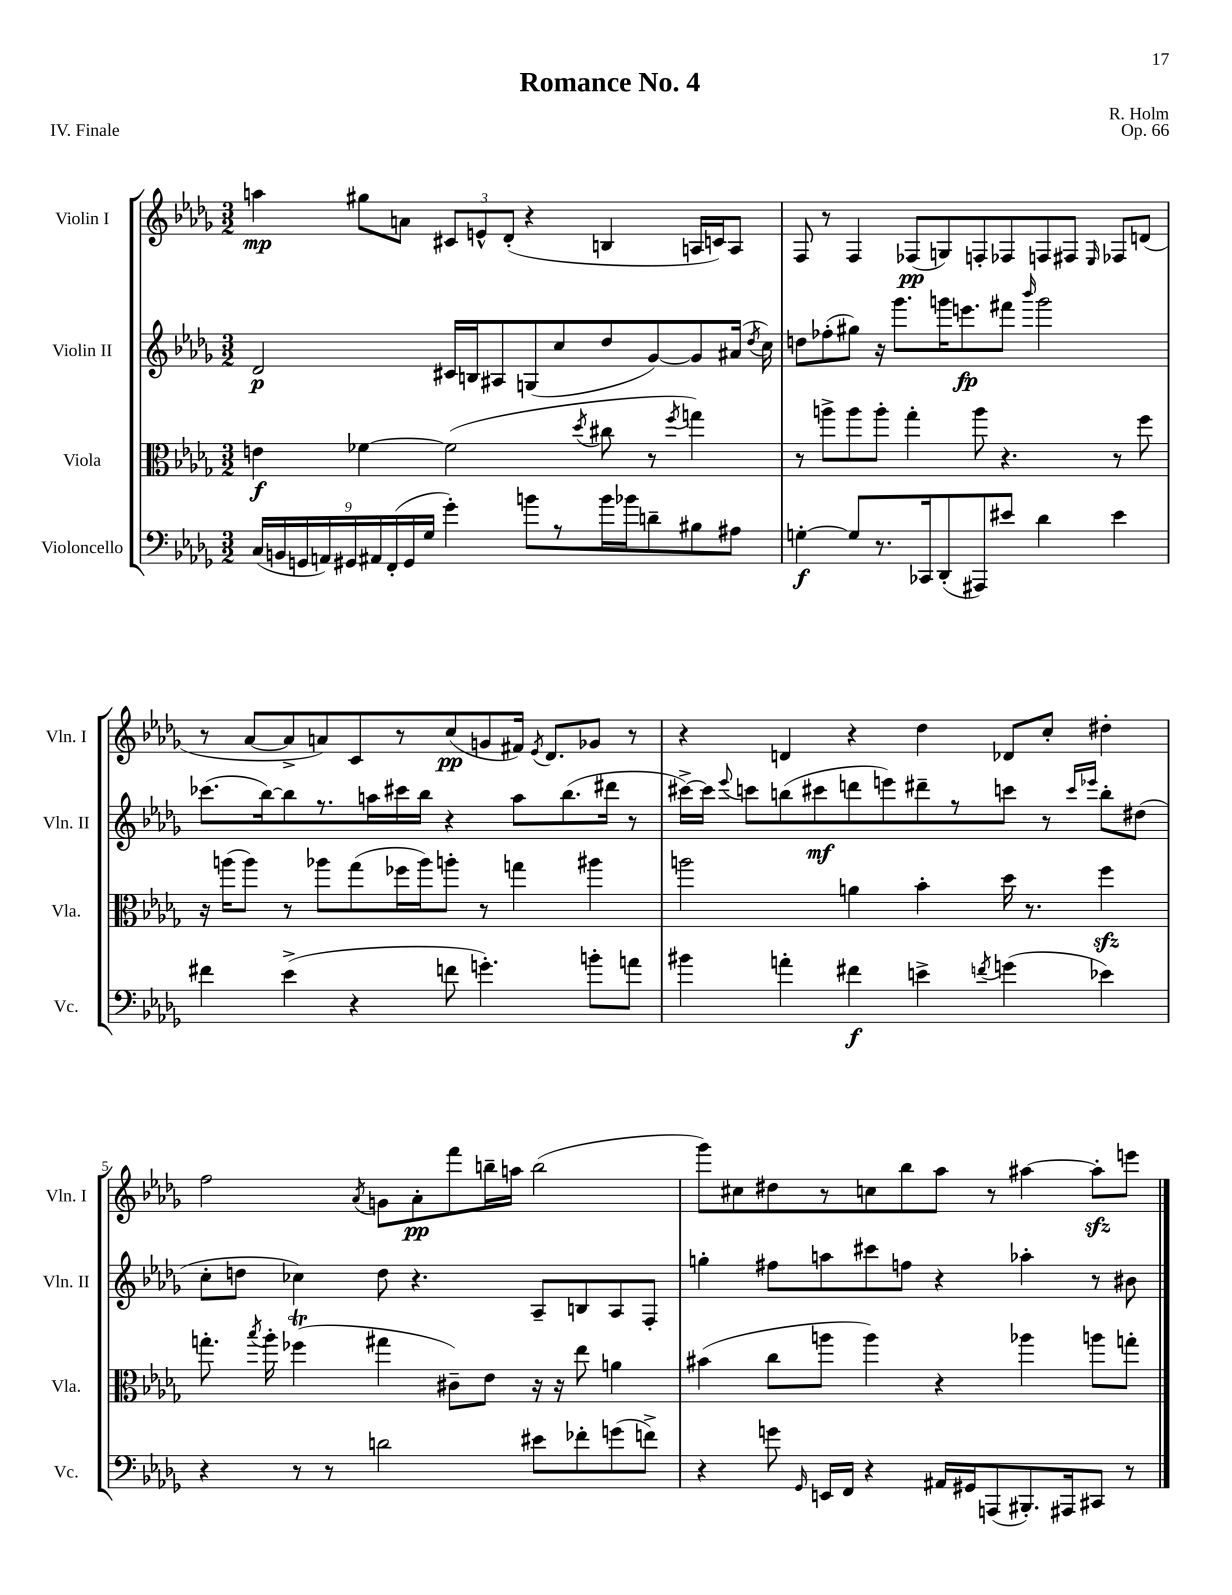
\header { title = "Romance No. 4" composer = "R. Holm" opus = "Op. 66" piece = "IV. Finale" }
<<
\new StaffGroup <<
\new Staff = "s0" \with { instrumentName = "Violin I" shortInstrumentName = "Vln. I" } {
    \clef treble \key des \major \numericTimeSignature \time 3/2
    \autoBeamOff a''4\mp gis''8[ a'8] \tuplet 3/2 { cis'8[ e'8-^ des'8]-.( } r4 b4 a16[ c'16) a8] |
    f8 r8 f4 fes8[\pp( g8) f8-. fes8 f8 fis8] \grace { ees16 } fes8[ d'8]( |
    r8 aes'8[~ aes'8-> a'8) c'8 r8 c''8\pp( g'8 fis'16]) \acciaccatura { ees'8 } des'8.[ ges'8] r8 |
    r4 d'4 r4 des''4 des'8[ c''8]-. dis''4-. |
    f''2 \acciaccatura { aes'8 } g'8[ aes'8-.\pp f'''8 b''16-- a''16] b''2( |
    ges'''8[) cis''8 dis''8 r8 c''8 bes''8 aes''8] r8 ais''4~ ais''8[-.\sfz e'''8] \bar "|." |
}
\new Staff = "s1" \with { instrumentName = "Violin II" shortInstrumentName = "Vln. II" } {
    \clef treble \key des \major \numericTimeSignature \time 3/2
    \autoBeamOff des'2\p cis'16[ b16 ais8 g8( c''8 des''8 ges'8~) ges'8 ais'16]( \acciaccatura { des''8 } c''16) |
    d''8[ fes''8-.( gis''8]) r16 ges'''8.[ g'''16 e'''8.\fp fis'''8] \grace { bes'''16 } g'''2 |
    ces'''8.[( bes''16~) bes''8 r8. a''16 cis'''16 bes''16] r4 a''8[ bes''8.( dis'''16] r8 |
    cis'''16[~->) cis'''16] \appoggiatura { ees'''8 } c'''8[ b''8( cis'''8\mf d'''8 e'''8) dis'''8-- r8 c'''8] r8 \grace { c'''16[ ees'''16] } b''8[-. dis''8]( |
    c''8[-. d''8] ces''4) d''8 r4. aes8[-- b8 aes8 f8]-. |
    g''4-. fis''8[ a''8 cis'''8 f''8] r4 aes''4-. r8 bis'8 \bar "|." |
}
\new Staff = "s2" \with { instrumentName = "Viola" shortInstrumentName = "Vla." } {
    \clef alto \key des \major \numericTimeSignature \time 3/2
    \autoBeamOff e'4\f fes'4~ fes'2( \acciaccatura { des''8 } cis''8 r8 \acciaccatura { f''8 } g''4) |
    r8 a''8[-> a''8 a''8]-. ges''4-. a''8 r4. r8 f''8 |
    r16 a''16[( a''8]) r8 aes''8[ ges''8( fes''16 aes''16) a''8]-. r8 g''4 ais''4 |
    a''2 a'4 bes'4-. des''16 r8. f''4\sfz |
    g''8.-. \acciaccatura { bes''8 } aes''16-. fes''4\trill( gis''4 cis'8[--) ees'8] r16 r16 ees''8 a'4 |
    bis'4( c''8[ a''8] a''4) r4 aes''4 a''8[ g''8]-. \bar "|." |
}
\new Staff = "s3" \with { instrumentName = "Violoncello" shortInstrumentName = "Vc." } {
    \clef bass \key des \major \numericTimeSignature \time 3/2
    \autoBeamOff \tuplet 9/8 { c16[( b,16 g,16 a,16) gis,16 ais,16 f,16-.( gis,16 ges16] } ges'4-.) b'8[ r8 b'16 bes'16 d'8-- bis8 ais8] |
    g4~-.\f g8[ r8. ces,16 des,8-.( ais,,8) eis'8] des'4 eis'4 |
    fis'4 ees'4->( r4 f'8 g'4.-.) b'8[-. a'8] |
    bis'4 a'4-. fis'4\f e'4-> \acciaccatura { f'8 } g'4( ees'4) |
    r4 r8 r8 d'2 eis'8[ fes'8-. g'8( f'8]->) |
    r4 g'8 \grace { ges,16 } e,16[ f,16] r4 ais,16[ gis,16 a,,8( bis,,8.-.) ais,,16 cis,8] r8 \bar "|." |
}
>>
>>
\layout { \context { \Score \override BarNumber.break-visibility = ##(#f #t #t) barNumberVisibility = #(every-nth-bar-number-visible 5) } }
